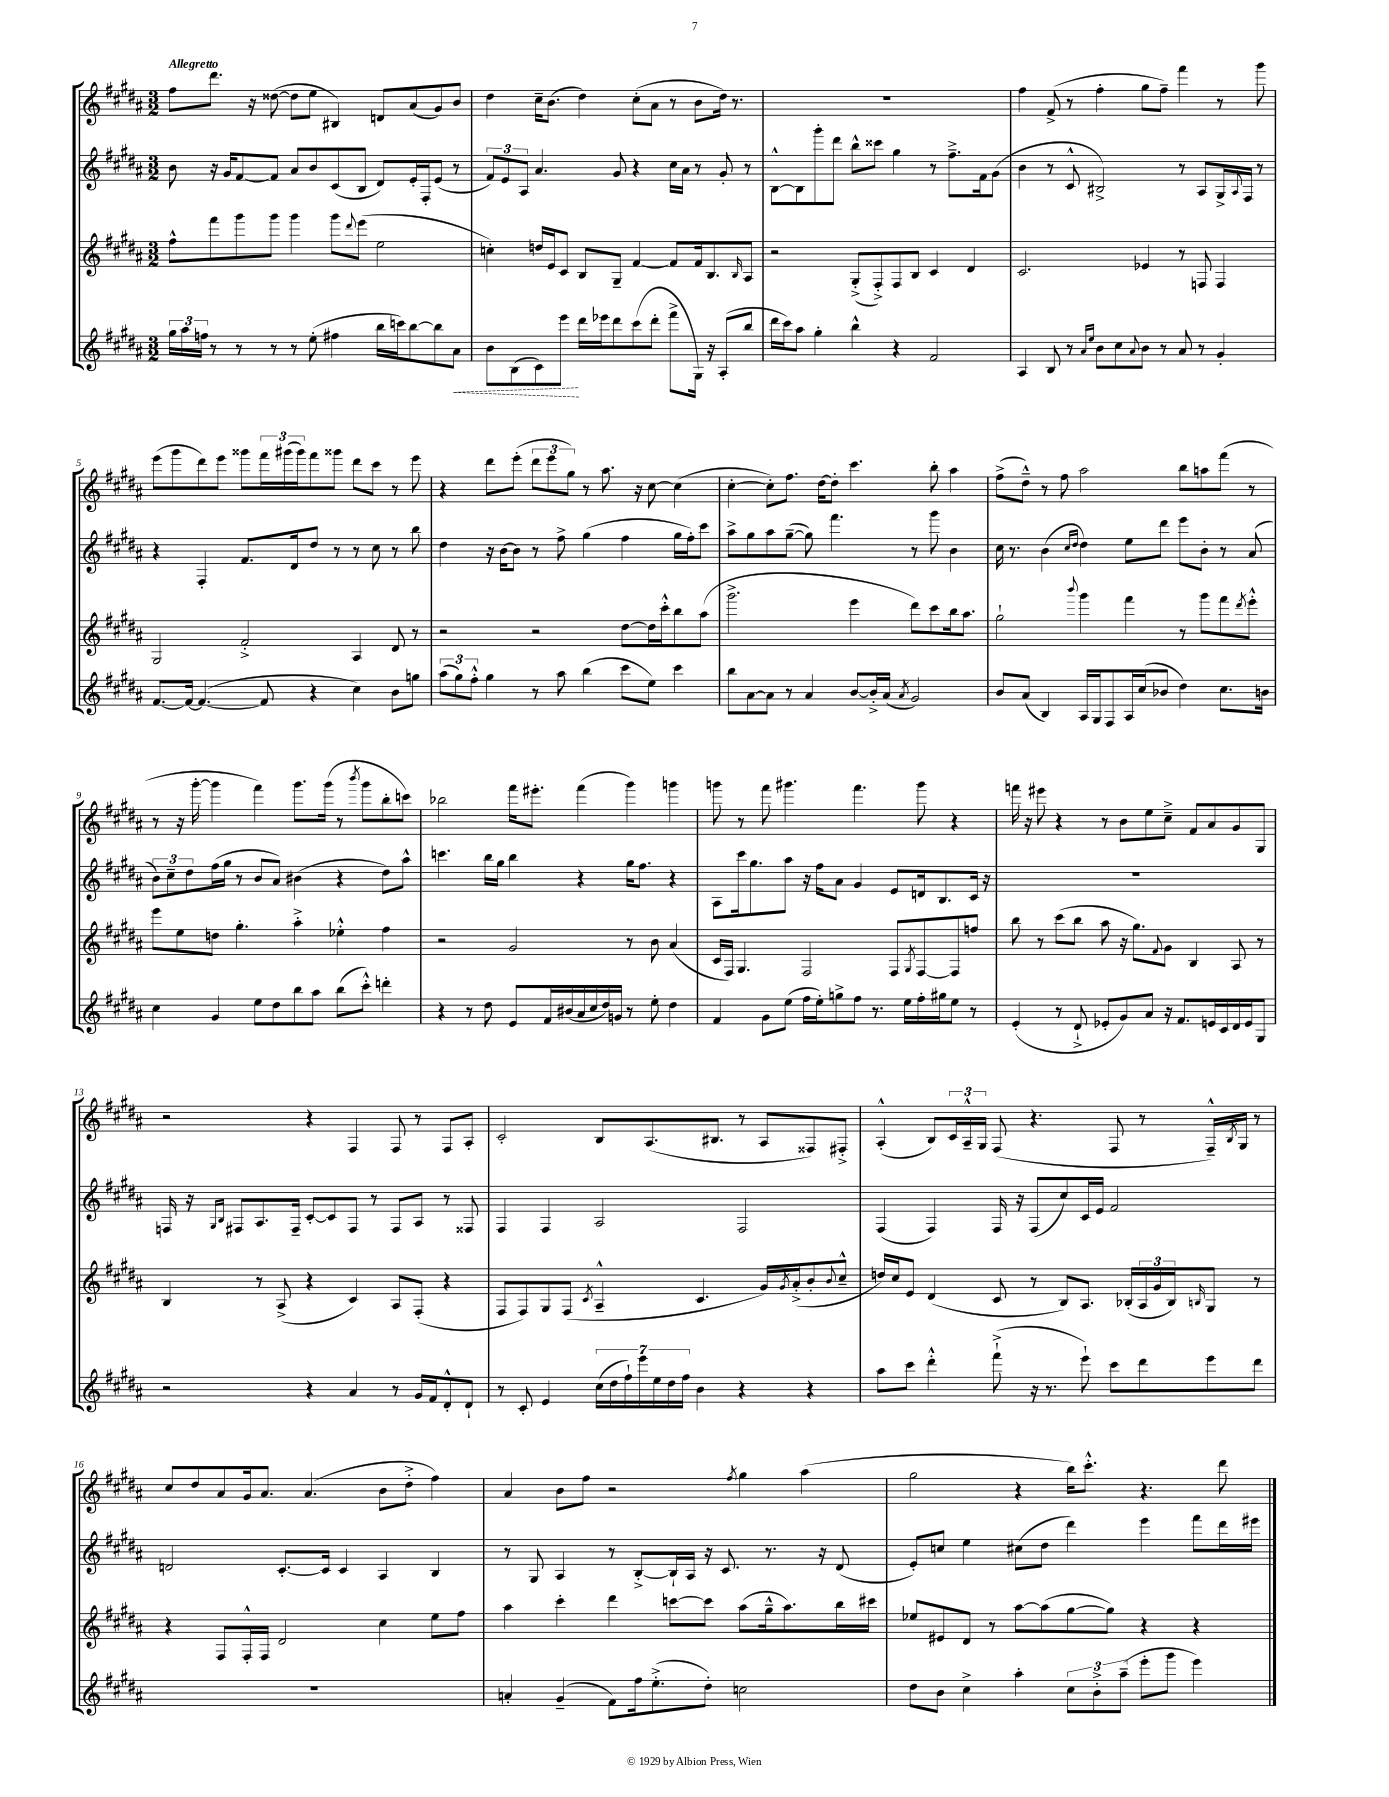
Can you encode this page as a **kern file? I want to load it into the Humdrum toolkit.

**kern	**kern	**kern	**kern
*staff4	*staff3	*staff2	*staff1
*clefG2	*clefG2	*clefG2	*clefG2
*k[f#c#g#d#a#]	*k[f#c#g#d#a#]	*k[f#c#g#d#a#]	*k[f#c#g#d#a#]
*M3/2	*M3/2	*M3/2	*M3/2
24gg#\LL	8ff#^^\L	8b\	8ff#\L
24aa#\	.	.	.
24ff\JJ	.	.	.
8r	8fff#\	16r	8.ddd#\J
.	.	16g#/LK	.
8r	8ggg#\	[8f#/	.
.	.	.	16r
8r	8ggg#\J	8f#/]J	([8dd##\
8r	4ggg#\	8a#/L	8dd##\]L
(8ee'\	.	8b/	8ee\J
4ff#\	8ggg#\L	(8c#/	4B#/)
.	8qqddd#/	.	.
.	(8eee\J	8B/J	.
16bb\LL	2ee\	8d#/L)	8d/L
16ccc\J)	.	.	.
[8bb\	.	16e'/L	(8a#/
.	.	16F#'/J	.
8bb\]	.	(8e/J	8g#/)
8a#\J	.	8r	8b/J
=	=	=	=
8b\L	4cc'\)	12f#/L)	4dd#\
.	.	12e/	.
(8B\	.	.	.
.	.	12A#/J	.
8c#\)	16dd/LL	4.a#/	16cc#~\LK
.	16e/J	.	(8.b\J
8eee\J	8c#/J	.	.
16ddd#\LL	8B/L	.	4dd#\)
16eee-\J	.	.	.
8ddd#\	8G#~/J	8g#/	.
(8ccc#\	[4f#/	4r	(8cc#'\L
8ddd#'\J	.	.	8a#\J
8fff#^\L	8f#/]L	16cc#\LL	8r
.	.	16a#\JJ	.
16G#\Jk)	16f#/k	8r	8b\L
16r	8.B/	.	.
(8A#'/L	.	8g#'/	16dd#\Jk)
.	.	.	8.r
.	16qqB/	.	.
8bb/J	8A#/J	8r	.
=	=	=	=
16ddd#\LL	2r	[8B^^\L	1.r
16ccc#\J)	.	.	.
8aa#\J	.	8B\]	.
4gg#'\	.	8ggg#'\	.
.	.	8ddd#\J	.
4bb^^\	(8G#'^/L	8bb^^\L	.
.	8F#'^/)	8ccc##\J	.
4r	8F#/	4gg#\	.
.	8B/J	.	.
2f#/	4c#/	8r	.
.	.	8.ff#~^\L	.
.	4d#/	.	.
.	.	16f#\k	.
.	.	(8g#\J	.
=	=	=	=
4A#/	2.c#/	4b\	4ff#\
8B/	.	8r	(8f#^/
8r	.	8c#^^/	8r
16qqa#/LL	.	.	.
16qqee/JJ	.	.	.
8b\L	.	2B#^/)	4ff#'\
8cc#\	.	.	.
8qqa#/	.	.	.
8b\J	4e-/	.	8gg#\L
8r	.	.	8ff#~\J)
8a#/	8r	8r	4fff#\
8r	8F/	8A#/L	.
4g#'/	4F/	16G#^/L	8r
.	.	8qqA#/	.
.	.	16F#/JJ	.
.	.	8r	8ggg#\
=	=	=	=
[8.f#/L	2G#/	4r	(8eee\L
.	.	.	8ggg#\
16f#/_Jk	.	.	.
(4.f#/_	.	4F#'/	8ddd#\)
.	.	.	8eee\J
.	2f#'^/	8.f#/L	8ggg##\L
8f#/]	.	.	24fff#\L
.	.	.	(24ggg#\
.	.	16d#/k	.
.	.	.	24ggg#\J)
4r	.	8dd#/J	8fff#\
.	.	8r	8ggg##\J
4cc#\)	4A#/	8r	8ddd#\L
.	.	8cc#\	8ccc#\J
8b\L	8d#/	8r	8r
8gg\J	8r	8bb\	8eee\
=	=	=	=
(12aa#\L	2r	4dd#\	4r
12gg#\)	.	.	.
12ff#'^^\J	.	.	.
4gg#\	.	16r	8ddd#\L
.	.	[16b\LK	.
.	.	8b\]J	(8eee'\J
8r	2r	8r	12ddd#\L
.	.	.	12eee\
8aa#\	.	8ff#^\	.
.	.	.	12gg#\J)
(4bb\	.	(4gg#\	8r
.	.	.	8.aa#\
8ccc#\L	[8dd#\L	4ff#\	.
.	.	.	16r
8ee\J)	16dd#\]L	.	[8cc#\
.	16ccc#'^^\J	.	.
4ccc#\	8bb\	16gg#\LL	(4cc#\]
.	.	16ff#'\J)	.
.	(8aa#\J	8ccc#\J	.
=	=	=	=
8bb\L	2.ggg#^\	8aa#^\L	[4cc#'\
[8a#\	.	8gg#\	.
8a#\]J	.	8aa#\	8cc#'\]L)
8r	.	([8gg#~\J	8.ff#\J
4a#/	.	8gg#\])	.
.	.	.	[16dd#\LK
.	.	4.fff#\	8dd#'\]J
[8b/L	4eee\	.	4.ccc#\
16b'^/]L	.	.	.
(16a#/JJ	.	.	.
8qa#/	.	.	.
2g#/)	8ddd#\L)	8r	.
.	8ccc#\	8ggg#\	8bb'\
.	16bb\k	4b\	4aa#\
.	8.aa#\J	.	.
=	=	=	=
8b/L	2gg#`\	16cc#\	(8ff#^\L
.	.	8.r	.
(8a#/J	.	.	8dd#~^^\J)
4B/)	.	(4b\	8r
.	.	.	8ff#\
.	.	16qqcc#/LL	.
.	8qqbbb/	16qqdd#/JJ	.
16A#/LL	4ggg#\	4dd#\)	2aa#\
16G#/J	.	.	.
8F#/	.	.	.
16A#/L	4fff#\	8ee\L	.
(16cc#/J	.	.	.
8b-/J	.	8ddd#\J	.
4dd#\)	8r	8eee\L	8bb\L
.	8ggg#\L	8b'\J	8aa\
8.cc#\L	8fff#\	8r	(8fff#\J
.	8qddd#/	.	.
.	8eee'^^\J	(8a#/	8r
16b\Jk	.	.	.
=	=	=	=
4cc#\	8eee\L	12b\L)	8r
.	.	12cc#~\	.
.	8ee\	.	16r
.	.	12dd#\	.
.	.	.	[16ggg#'\
4g#/	8dd\J	(16ff#\L	4ggg#\]
.	.	16gg#\JJ	.
.	4.gg#'\	8r	.
8ee\L	.	8b/L	4fff#\)
8dd#\	.	8a#/J)	.
8bb\	4aa#'^\	(4b#\	8.ggg#\L
8aa#\J	.	.	.
.	.	.	(16ggg#\Jk
(8bb\L	4ee-'^^\	4r	8r
.	.	.	8qbbb/
8ccc#'^^\J)	.	.	8ggg#\L
4ddd'\	4ff#\	8dd#\L)	8bb'\
.	.	8aa#^^\J	8ccc\J)
=	=	=	=
4r	2r	4.ccc\	2bb-\
8r	.	.	.
8dd#\	.	16bb\LL	.
.	.	16gg#\JJ	.
8e/L	2g#/	4bb\	16fff#\LK
.	.	.	8.eee#'\J
16f#/L	.	.	.
(16b#/	.	.	.
16a#/	.	4r	(4fff#\
16cc#/	.	.	.
16dd#/)	.	.	.
16g/JJ	.	.	.
8r	8r	16gg#\LK	4ggg#\)
.	.	8.ff#\J	.
8ee'\	8b\	.	.
4dd#\	(4a#/	4r	4ggg\
=	=	=	=
4f#/	16c#/LL	8A#\L	8ggg\
.	16F#/JJ)	.	.
.	4.G#/	16ccc#\k	8r
.	.	8.gg#\	.
8g#\L	.	.	8fff#\
(8ee\J	.	8aa#\J	4.ggg#\
16ff#\LL	2F#/	16r	.
16ee'\J)	.	16ff#\LK	.
8gg^\	.	8a#\J	.
8ff#\J	.	4g#/	4.fff#\
8.r	.	.	.
.	8F#/L	8e/L	.
16ee\LL	.	.	.
.	8qG#/	.	.
16ff#'\	[8F#/	16d/k	8ggg#\
16gg#\J	.	8.B/	.
8ee\J	8F#/]	.	4r
8r	8ff/J	16c#/Jk	.
.	.	16r	.
=	=	=	=
(4e'/	8bb\	1.r	16fff\
.	.	.	16r
.	8r	.	8eee#\
8r	(8ccc#\L	.	4r
8d#`^/	8bb\J	.	.
8e-'/L	8aa#\	.	8r
8g#/)	16r	.	8b\L
.	8.gg#\L)	.	.
8a#/J	.	.	8ee\
.	8qqf#/	.	.
16r	8g#\J	.	8cc#~^\J
8.f#/L	.	.	.
.	4B/	.	8f#/L
16e/L	.	.	8a#/
16c#/	.	.	.
16d#/	8A#/	.	8g#/
16e/J	.	.	.
8G#/J	8r	.	8G#/J
=	=	=	=
2r	4B/	16F/	2r
.	.	16r	.
.	.	16qqG#/LL	.
.	.	16qqB/JJ	.
.	.	8F#/L	.
.	8r	8.A#/	.
.	(8A#^/	.	.
.	.	16F#~/Jk	.
4r	4r	[8c#'/L	4r
.	.	8c#/]	.
4a#/	4c#/)	8F#/J	4F#/
.	.	8r	.
8r	8A#/L	8F#/L	8F#/
16g#/LL	(8F#'/J	8A#/J	8r
16f#/J	.	.	.
8d#'^^/	4r	8r	8F#/L
8d#`/J	.	8F##/	8A#'/J
=	=	=	=
8r	8F#/L	4F#/	2c#'/
8c#'/	8F#/)	.	.
4e/	8G#/	4F#/	.
.	(8F#/J	.	.
.	8qc#/	.	.
(28cc#\LL	4A#~^^/	2A#/	8B/L
28dd#\	.	.	.
28ff#`\)	.	.	.
28eee\	.	.	.
.	.	.	(8.A#/
28ee\	.	.	.
28dd#\	.	.	.
28ff#\JJ	.	.	.
4b\	4.c#/	.	.
.	.	.	8.B#/J
4r	.	2F#/	8r
.	16g#/LL)	.	8A#/L
.	8qg#/	.	.
.	(16a#'^/J	.	.
4r	8b'/	.	8F##/)
.	8qqb/	.	.
.	8cc#~^^/J	.	8F#'^/J
=	=	=	=
8aa#\L	16dd/LL)	(4F#/	(4A#'^^/
.	16cc#/J	.	.
8ccc#\J	8e/J	.	.
4ddd#'^^\	(4d#/	4F#/)	8B/L)
.	.	.	24c#/L
.	.	.	24A#~^^/
.	.	.	24G#/JJ
(8fff#`^\	8c#/	16F#/	(8F#/
.	.	16r	.
16r	8r	(8F#/L	4.r
8.r	.	.	.
.	8B/L)	8cc#/)	.
8eee`\)	8.A#/J	16c#/L	.
.	.	16e/JJ	.
8ccc#\L	.	2f#/	8F#/
.	(16B-'/LL	.	.
8ddd#\	24A#/	.	8r
.	24g#/	.	.
.	24B-/J)	.	.
.	16qqB/	.	.
8eee\	8G#/J	.	16F#~^^/LL)
.	.	.	8qB/
.	.	.	16G#/JJ
8ddd#\J	8r	.	8r
=	=	=	=
1.r	4r	2d/	8cc#/L
.	.	.	8dd#/
.	8F#/L	.	8a#/
.	16F#'^^/L	.	16g#/k
.	16F#/JJ	.	8.a#/J
.	2d#/	[8.c#'/L	.
.	.	.	(4.a#/
.	.	16c#/]Jk	.
.	.	4c#/	.
.	4cc#\	4A#/	8b\L
.	.	.	8dd#'^\J
.	8ee\L	4B/	4ff#\)
.	8ff#\J	.	.
=	=	=	=
4a'/	4aa#\	8r	4a#/
.	.	8G#/	.
(4g#~/	4ccc#'\	4A#/	8b\L
.	.	.	8ff#\J
8f#\L)	4ddd#\	8r	2r
16ff#\k	.	[8B'^/L	.
(8.ee'^\	.	.	.
.	[8ccc\L	16B`/]L	.
.	.	16A#/JJ	.
8dd#'\J)	8ccc\]J	16r	.
.	.	8.c#/	.
.	.	.	8qff#/
2cc\	(8aa#\L	.	4gg#\
.	16gg#~^^\k	8.r	.
.	8.aa#\)	.	.
.	.	.	(4aa#\
.	.	16r	.
.	16bb\L	(8d#/	.
.	16ccc#\JJ	.	.
=	=	=	=
8dd#\L	8ee-/L	8e'/L)	2gg#\
8b\J	8e#/	8cc/J	.
4cc#^\	8d#/J	4ee\	.
.	8r	.	.
4aa#'\	[8aa#\L	(8cc#\L	4r
.	(8aa#\]	8dd#\J	.
12cc#\L	[8gg#\	4ddd#\)	16bb\LK)
.	.	.	8.ccc#'^^\J
12b'^\	.	.	.
.	8gg#\]J)	.	.
(12aa#~\J	.	.	.
8eee'\L	4r	4eee\	4.r
8ggg#\J	.	.	.
4eee\)	4r	8fff#\L	.
.	.	16ddd#\L	8ddd#\
.	.	16eee#\JJ	.
==	==	==	==
*-	*-	*-	*-
